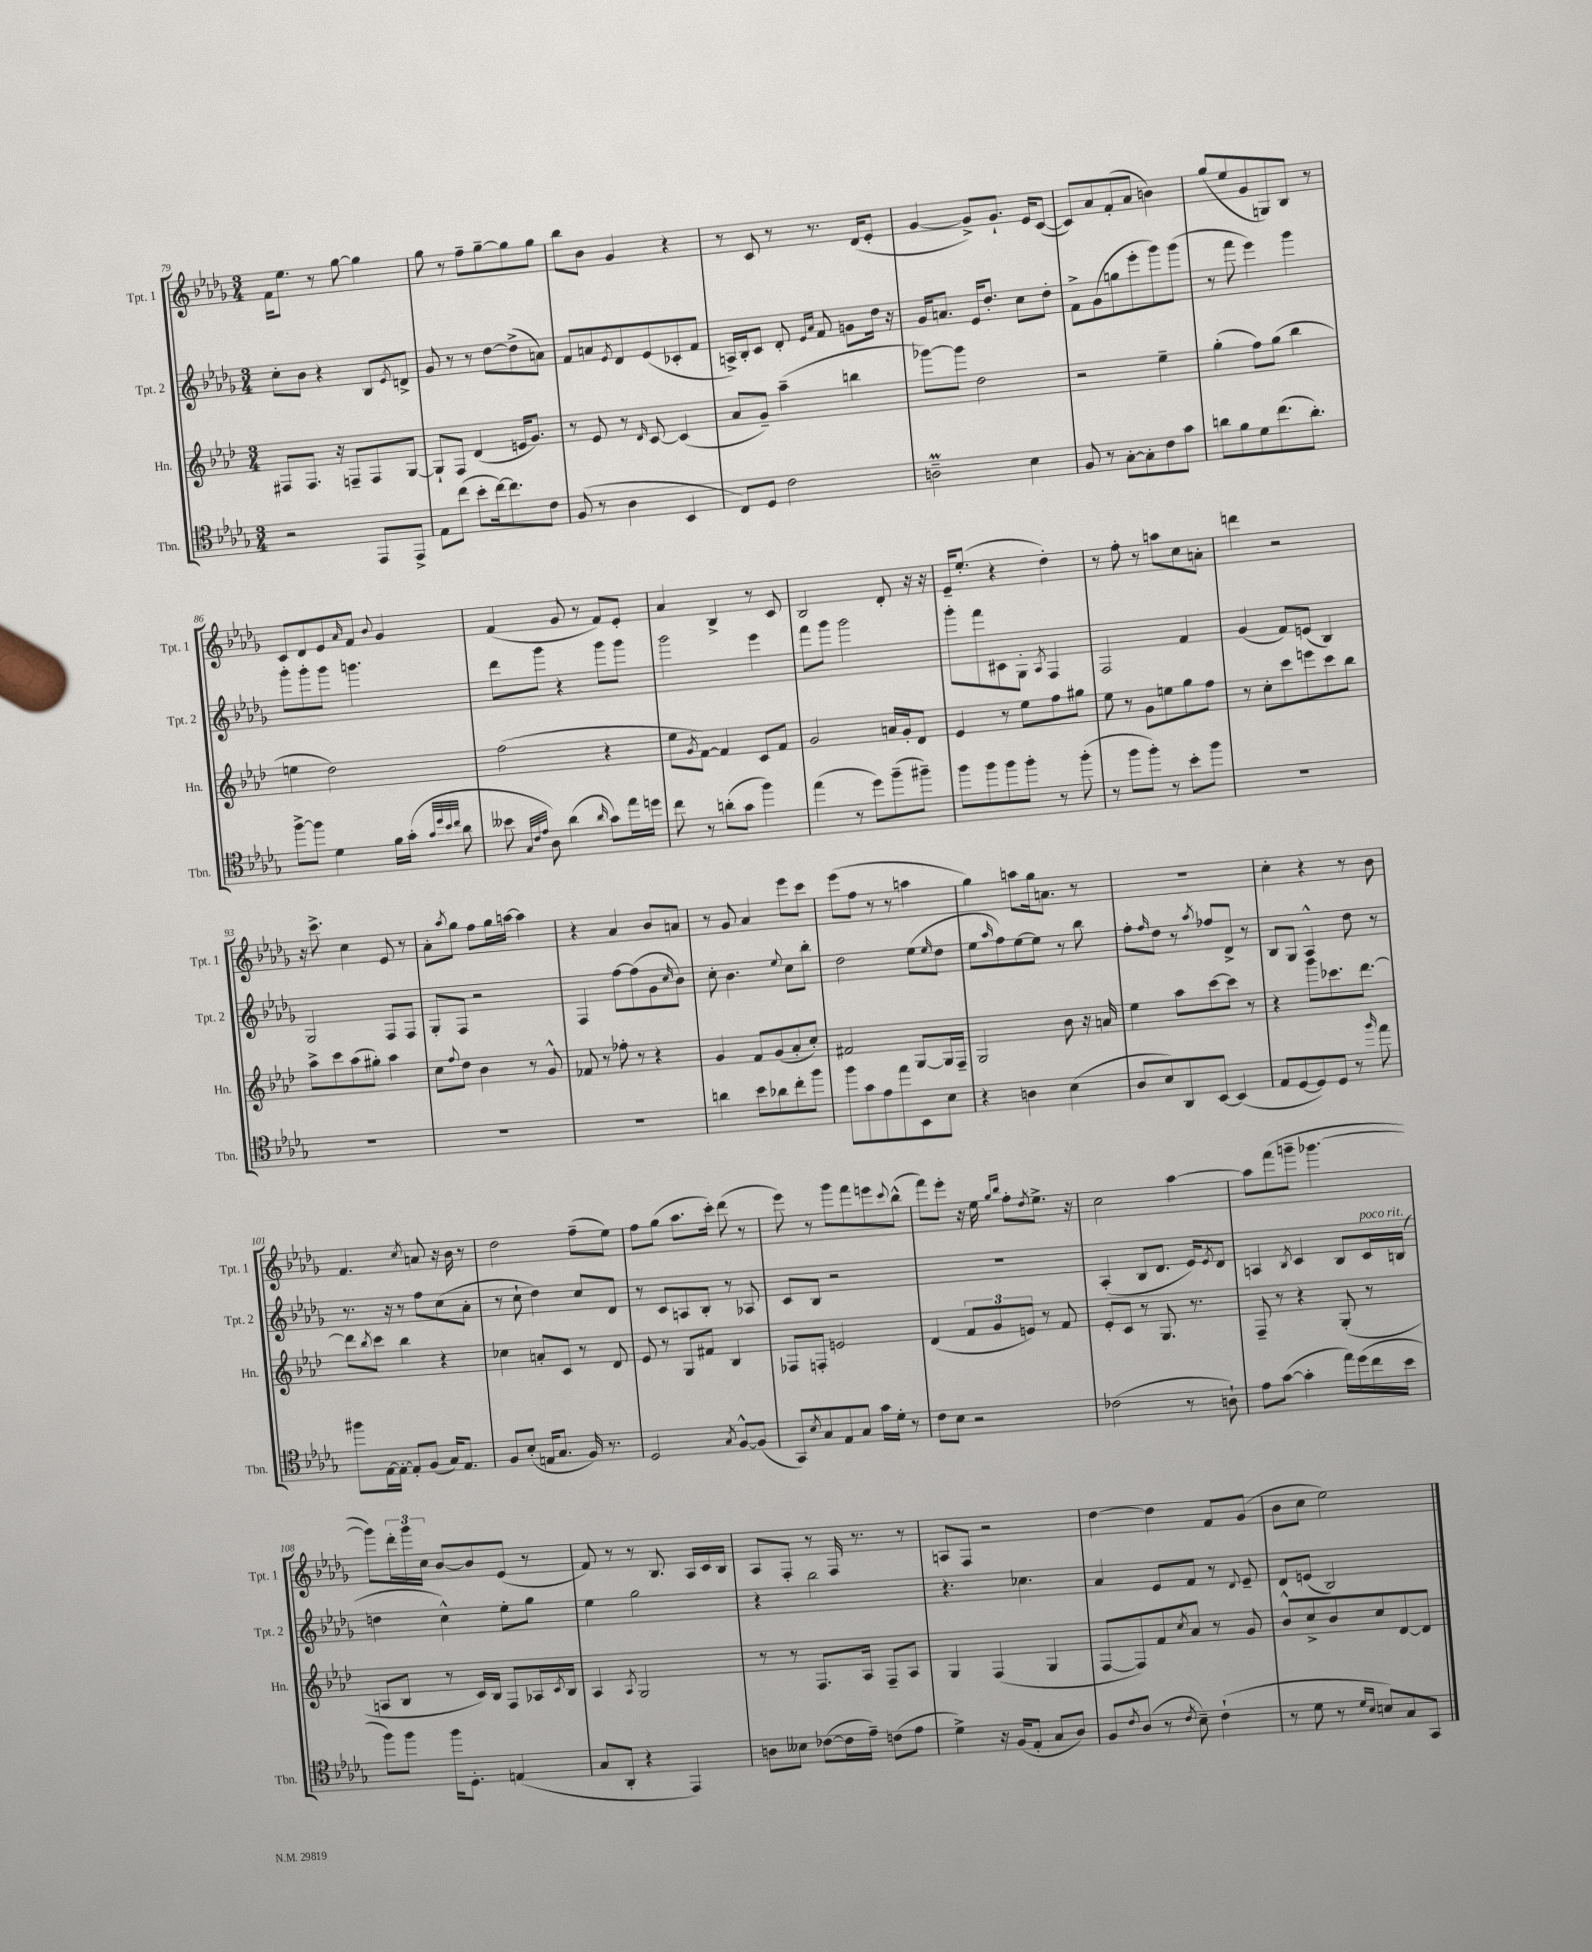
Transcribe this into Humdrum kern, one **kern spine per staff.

**kern	**kern	**kern	**kern
*staff4	*staff3	*staff2	*staff1
*clefC4	*clefG2	*clefG2	*clefG2
*k[b-e-a-d-g-]	*k[b-e-a-d-]	*k[b-e-a-d-g-]	*k[b-e-a-d-g-]
*M3/4	*M3/4	*M3/4	*M3/4
2r	8F#	8cc'	16f
.	.	.	8.ee-
.	8.F#	8b-	.
.	.	4r	8r
.	16r	.	.
.	8F~	.	[8gg-
8EE-	8F	8B-	4gg-]
.	.	8qe-	.
8EE-^	[8G	8d^	.
=	=	=	=
8E-	8G`]	8g-	8gg-
(8cc	8F	8r	8r
8b-'	(4d-	8r	8ff~
[16cc)	.	[8dd-	[8gg-~
8.cc]	.	.	.
.	16e	(8dd-^]	8gg-]
.	8.g)	.	.
8c	.	8a)	8gg-
=	=	=	=
(8F	8r	8f	8bb-
8r	8e-	8a	8b-
.	.	8qe-	.
4A-	8r	8d-	4g-
.	16qqd-	.	.
.	[8c	(8e-	.
4BB-	(4c]	8c-'	4r
.	.	8f	.
=	=	=	=
8C)	8a-	16A^)	8r
.	.	16B-'	.
8D-	8g~)	8c	8c
2c	(4aa-~	8d-'	8r
.	.	16qqe-	.
.	.	16qqa-	.
.	.	8f	8.r
.	4bb	8g	.
.	.	.	(16d-
.	.	16dd-	8e-'
.	.	16r	.
=	=	=	=
2A~	[8ggg-)	16g-	[4g-
.	.	8.a	.
.	8ggg-]	.	.
.	2dd-	16e-	8g-^])
.	.	8.dd-'	.
.	.	.	8.g-`
4B-	.	8cc	.
.	.	.	16e-
.	.	8dd-'	([8c
=	=	=	=
8F	2r	8f^	8c])
8r	.	(8g-	8a-
[8G-'	.	8gg	(8f'
8G-']	.	8eee-'	8a-
8c	4ee-~	8ggg-)	4b)
8g-	.	(8ggg-	.
=	=	=	=
8a	(4gg'	8r	(8gg-
8f	.	8fff	8ee-
8d-	8ff)	4eee-)	8g-
(8.cc	(8gg	.	8G)
.	4bb-	4ggg-	8B-
8.a')	.	.	.
.	.	.	8r
=	=	=	=
[8ff^	4ee	8ggg-'	8c
8ff]	.	8ggg-'	8d-
4d-	2dd-)	8ggg-	8e-
.	.	.	16qqa-
.	.	4.ggg	8f
.	.	.	8qqb-
16f	.	.	4g-
(16g-'	.	.	.
32qqg-	.	.	.
32qqdd-	.	.	.
32qqb-	.	.	.
32qqcc	.	.	.
8a-	.	.	.
=	=	=	=
8b--	(2ff	8ddd-	(4f
32qqG-	.	.	.
32qqc	.	.	.
32qqe-	.	.	.
8A-)	.	8ggg-	.
(4a-	.	4r	8g-
.	.	.	8r
16qqa-	.	.	.
8g-)	4r	8ggg-	8f)
16ee-	.	8ggg-	8e-'
16dd	.	.	.
=	=	=	=
8cc	8ee-	2ggg-	4a-
.	8qg	.	.
8r	[8f)	.	.
(8a'	4f]	.	4B-^
8g-	.	.	.
4ff)	8c	4eee-	8r
.	8f	.	8c
=	=	=	=
(4ee-	2g	8fff	2B-
.	.	8ggg-	.
8r	.	2ggg-	.
8dd-)	.	.	.
(8ff~	16a	.	8d-'
.	16g'	.	.
8ff#~)	8d-	.	16r
.	.	.	16r
=	=	=	=
8ff	4e-	8ggg-'	16e-~
.	.	.	(8.ee-'
8ff	.	8fff	.
8ff	8r	8c#	4r
8ff'	8ee-	8G-'	.
.	.	8qA-	.
8r	8ff	4F	4dd-')
(8ff'	8gg#	.	.
=	=	=	=
8r	8ee-	2F	8r
8ff	8r	.	8ff'
8ff')	8g	.	8r
8r	8ee	.	8aa
8b-'	8gg	4f	8cc
8ff	8ff	.	8a'
=	=	=	=
2.r	8r	(4g-	4ddd
.	8cc'	.	.
.	8ccc	8f)	2r
.	8eee	(8e	.
.	8ccc	4B-)	.
.	8bb-	.	.
=	=	=	=
2.r	8aa-^	2G-	16r
.	.	.	8.ccc^
.	8ccc	.	.
.	(8aa-	.	4cc
.	8gg#')	.	.
.	4aa-	8F	8e-
.	.	8F	8r
=	=	=	=
2.r	8cc	8G-'	8a-'
.	8qqff	.	8qaa-
.	8dd-	8F	8gg-
.	4b-	2r	8ff
.	.	.	16gg-
.	.	.	[16aa
.	8r	.	4aa]
.	8g^^	.	.
=	=	=	=
2.r	8f-	4F	4r
.	8r	.	.
.	8ff-'	[8ff	4a-
.	8r	(8ff]	.
.	4r	8g-	8b-
.	.	16qqcc	.
.	.	8b-)	8a
=	=	=	=
4a	4g	8cc'	8r
.	.	4.b-	8g-
8b-	8f	.	4a-
8a-	(8g	.	.
.	.	8qqee-	.
8cc'	8a-'	8cc	8eee-
8ff	8cc')	8bb-'	8ccc
=	=	=	=
8ff	2f#	2dd-	(8eee-
8g-	.	.	8ff
8e-	.	.	8r
8ee-	.	.	8r
8BB-	[8G	(8ee-	4aa
.	.	16qqee-	.
8B-	16G]	8dd-	.
.	16F~	.	.
=	=	=	=
4r	2G	8ee-	4gg-)
.	.	16qqaa-	.
.	.	8ff)	.
4A	.	[8ee-	8aa
.	.	8ee-]	16gg-
.	.	.	8.a
(4B-	8b-	8r	.
.	16r	8bb-	8r
.	16a	.	.
=	=	=	=
8A-	4ee-	8ff'	2.r
.	.	16qqff	.
8B-)	.	8dd-	.
8AA-	8aa-	8r	.
.	.	8qaa-	.
[8BB-	[8ccc	8ff-	.
(4BB-]	8ccc]	8d-^	.
.	8r	8r	.
=	=	=	=
8E-	4r	8B-	4cc'
[8D-	.	8G-	.
8D-])	8ggg	4A-^^	4r
8D-	8.ccc-	.	.
8r	.	8dd-	8r
.	[8.ddd-	.	.
16qqff	.	.	.
8ee-	.	8r	8b-
=	=	=	=
8ff#	8ddd-]	8.r	4.f
.	8qbb-	.	.
[16E-	8ccc	.	.
16E-'_	.	16r	.
8E-']	4bb-	8r	.
.	.	.	8qcc
(8F	.	8ff	8a
16G-)	4r	(8cc	16r
8.E-	.	.	16b-
.	.	8a-'	8r
=	=	=	=
8F	4cc-	8r	2dd-
(8B-'	.	8cc`	.
16E	8a'	4dd-)	.
8.G-	.	.	.
.	8c	.	.
16F)	8r	8cc	(8ff~
8.r	.	.	.
.	8d-	8d-	8ee-)
=	=	=	=
2D-	8e-	8r	8ff
.	8r	8c	(8gg-
.	8G	8A	8.aa-
.	8f#	8B-'	.
.	.	.	16ccc')
8qG-	.	.	.
[8F^^	4B-	8r	(8ddd-
(8F]	.	8A-	8r
=	=	=	=
8GG-)	8F-	8c	8eee-)
8qB-	.	.	.
8G-	8F'	8B-	8r
8E-	2e	2r	8ggg-
8G-	.	.	8fff
16g-	.	.	8eee
16d-'	.	.	.
.	.	.	8qqccc
8r	.	.	(8bb-^^
=	=	=	=
8c	(4d-	2.r	8fff)
8B-	.	.	8eee-'
2r	12f	.	16r
.	.	.	16ee-
.	12g	.	.
.	.	.	16qqgg-
.	.	.	16qqbb-
.	.	.	8ff'
.	12e)	.	.
.	.	.	8qdd-
.	8r	.	8.ee-^
.	8f	.	.
.	.	.	16r
=	=	=	=
(2c-	8e-'	(4A-'	2cc
.	8c	.	.
.	8r	8B-	.
.	8.G	8.d-	.
8r	.	.	[4aa-
.	8.r	16e-)	.
.	.	8qe-	.
8A`)	.	8d-	.
=	=	=	=
8e-	8F~	4A	8aa-]
([8g-	8r	.	(8fff
.	.	8qB-	.
4g-']	4r	4c	8ggg~
.	.	.	[4.ggg-
16ee-)	(8G'	8B-	.
(16dd-	.	.	.
16cc	8r	16c	.
16b-	.	(16B	.
=	=	=	=
8ff)	8A	4dd	8ggg-])
8ff	8B-	.	24ddd-'
.	.	.	24ggg-
.	.	.	24cc
16ff	8r	4cc^^)	[8b-
8.D-'	.	.	.
.	16c)	.	8b-]
.	16B-	.	.
(4E	8F	8ee-'	(8e-
.	16A-	8gg-	8r
.	8qc	.	.
.	16B-	.	.
=	=	=	=
8G-	4A-	4ee-	8f)
8AA-'	.	.	8r
.	8qA-	.	.
4r	2G	2gg-	8r
.	.	.	8.B-
4EE-)	.	.	.
.	.	.	16A-
.	.	.	16c
.	.	.	16B-
=	=	=	=
8A	8r	4r	8A-
8B--	8r	.	8F'
([8c-	8.F	2bb-	8r
16c-]	.	.	16F
16e-~)	16A-	.	8.r
(8c	8F~	.	.
8e-	8A-	.	8r
=	=	=	=
4d-^)	4G	4.r	8A
.	.	.	8F
16r	(4F	.	2r
(16F	.	.	.
8E-'	.	4.cc-	.
8G-	4G	.	.
8A-)	.	.	.
=	=	=	=
8F	[8F	4a-	[4dd-
8qc	.	.	.
(8A-	8F])	.	.
8r	8f	8e-	4dd-]
8qc	8qcc	.	.
8B-~)	8a-	8f	.
(4c`	8r	8r	8f
.	.	8qqd-	.
.	8g	8e-~	(8g-
=	=	=	=
8r	8b-^^	8d-	8b-
8d-	8cc^	(8e	8cc
8r	8b-	2B-)	2ee-)
16qqd-	.	.	.
16qqB-	.	.	.
8B)	8cc	.	.
8G-	[8d-	.	.
8GG-	8d-]	.	.
==	==	==	==
*-	*-	*-	*-
